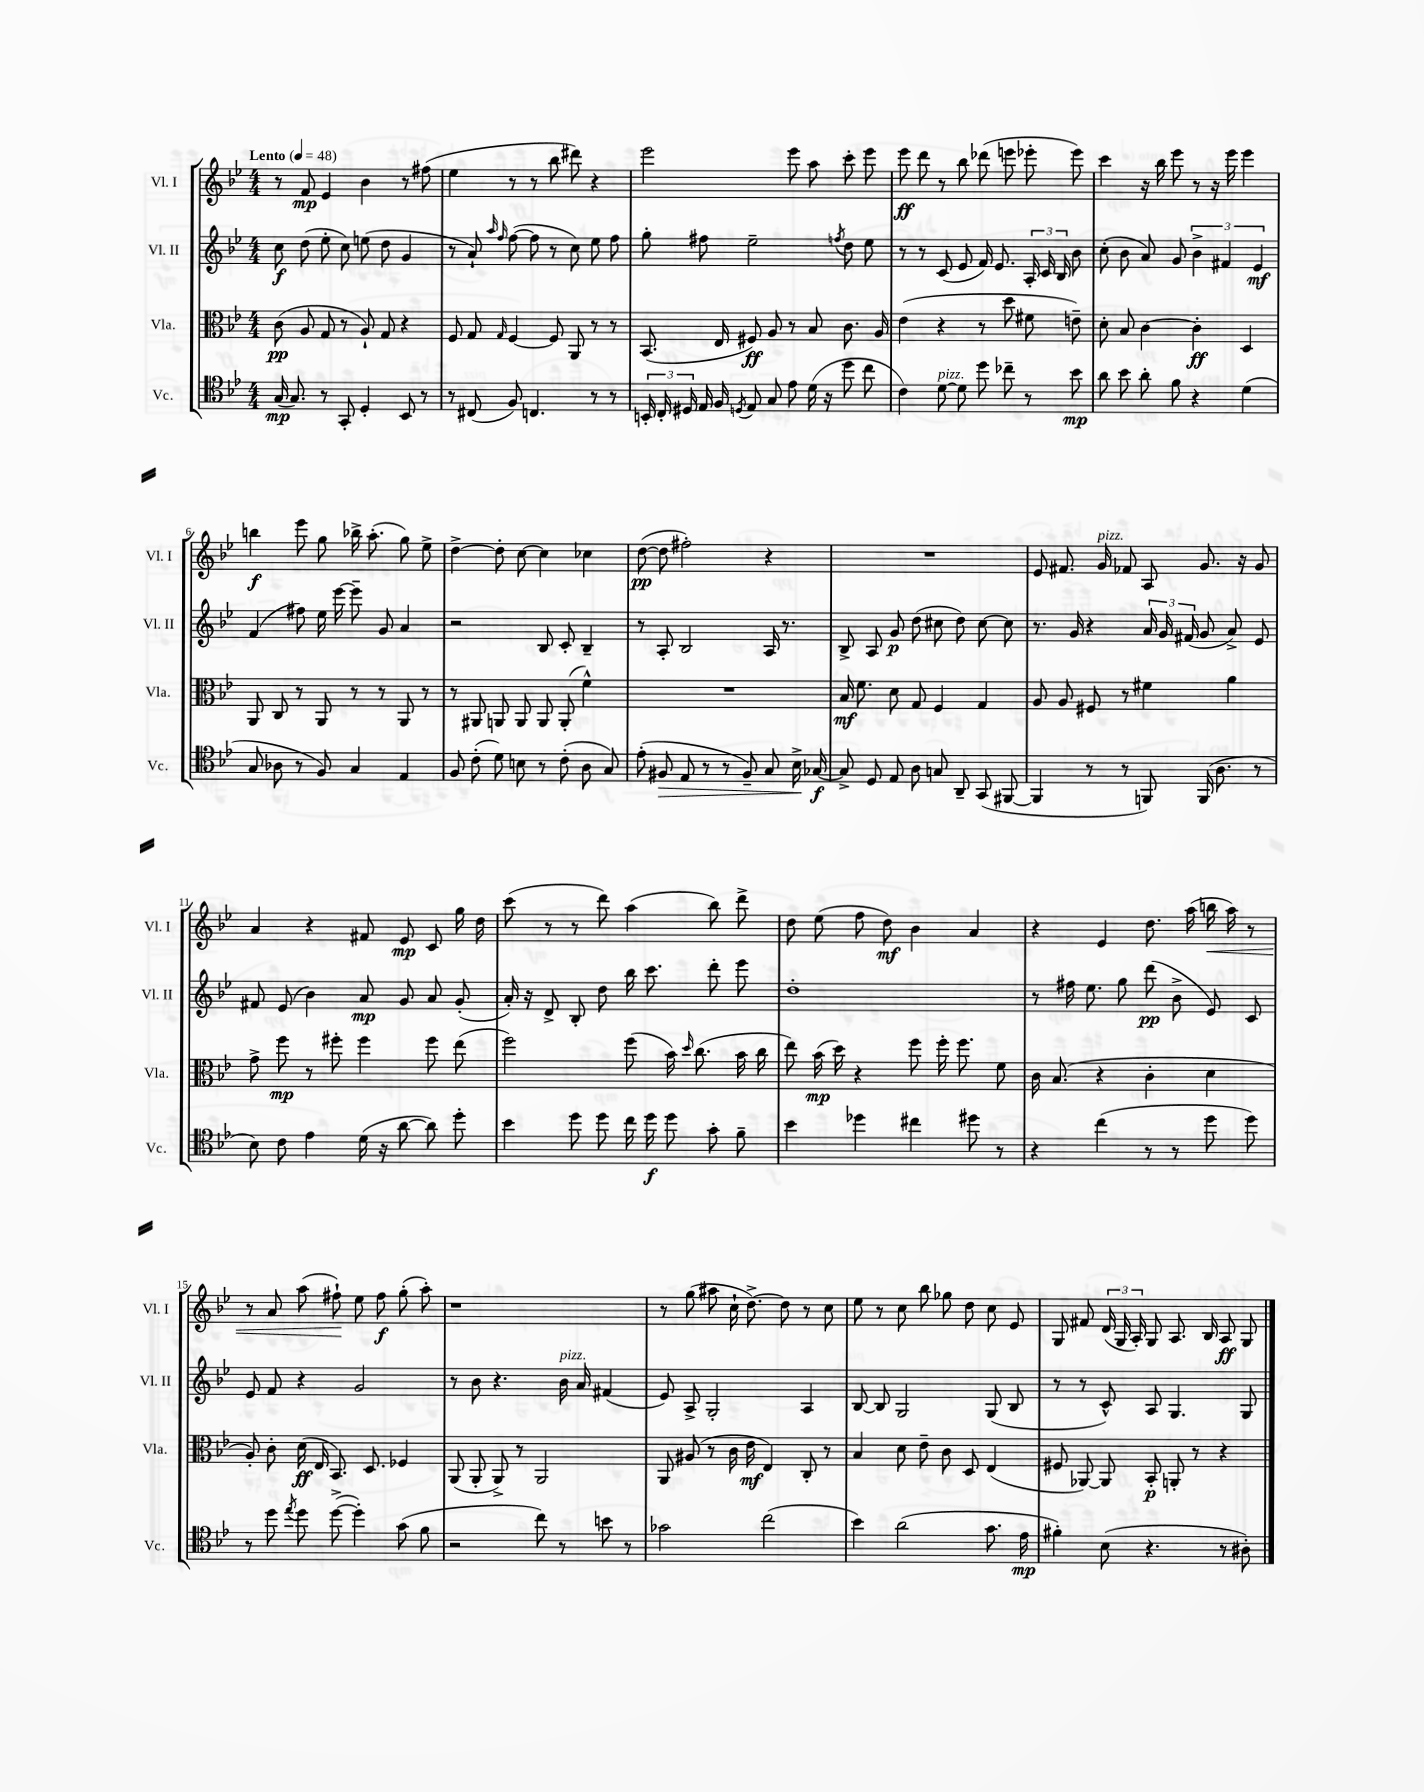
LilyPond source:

<<
\new StaffGroup <<
\new Staff = "s0" \with { instrumentName = "Vl. I" shortInstrumentName = "Vl. I" } {
    \clef treble \key bes \major \numericTimeSignature \time 4/4 \tempo "Lento" 4 = 48
    \autoBeamOff r8 f'8\mp ees'4 bes'4 r8 fis''8( |
    ees''4 r8 r8 bes''8 dis'''8) r4 |
    ees'''2 ees'''8 a''8 c'''8-. ees'''8 |
    ees'''8\ff d'''8 r8 bes''8 des'''8( e'''8 ees'''8-. ees'''8) |
    c'''4 r16 bes''16 ees'''8 r8 r16 ees'''16 ees'''4 |
    b''4\f ees'''8 g''8 bes''16-> a''8.-.( g''8) ees''8-> |
    d''4~-> d''8-. c''8~ c''4 ces''4 |
    d''8~\pp( d''8 fis''2-.) r4 |
    R1 |
    ees'8 fis'8. g'16^\markup { \italic "pizz." } fes'8 a8 g'8. r16 g'8 |
    a'4 r4 fis'8 ees'8\mp c'8 g''16 d''16 |
    c'''8( r8 r8 d'''8) a''4( bes''8) d'''8-> |
    d''8 ees''8( f''8 d''8\mf) bes'4 a'4 |
    r4 ees'4 d''8. a''16( b''16\< a''16) r8 |
    r8 a'8 a''8( fis''8-!\!) ees''8 fis''8\f g''8-.( a''8-.) |
    r1 |
    r8 g''8( ais''8 c''16-! d''8.~->) d''8 r8 c''8 |
    ees''8 r8 c''8 bes''8 ges''8 d''8 c''8 ees'8 |
    g8 fis'8 \tuplet 3/2 { d'16( g16 a16-.) } g8 a8. bes16 a8\ff g8 \bar "|." |
}
\new Staff = "s1" \with { instrumentName = "Vl. II" shortInstrumentName = "Vl. II" } {
    \clef treble \key bes \major \numericTimeSignature \time 4/4
    \autoBeamOff c''8\f d''8( ees''8-. c''8) e''8( d''8 g'4 |
    r8 a'8-!) \grace { a''16 f''16 } f''8~( f''8 r8 c''8) ees''8 f''8 |
    g''8-. fis''8 ees''2-- \acciaccatura { f''8 } d''8 ees''8 |
    r8 r8 c'8( ees'8 f'16) ees'8. \tuplet 3/2 { a16-. c'16 bes16 } bes'8 |
    c''8-.( bes'8 a'8) g'8 \tuplet 3/2 { bes'4-> fis'4 ees'4\mf } |
    f'4( fis''8) ees''16 ees'''16~ ees'''8-- g'8 a'4 |
    r2 bes8 c'8-. bes4-- |
    r8 a8-. bes2 a16 r8. |
    bes8-> a8 g'8\p d''8( cis''8 d''8) cis''8~ cis''8 |
    r8. g'16 r4 \tuplet 3/2 { a'16 g'16 fis'16( } g'8 a'8->) ees'8 |
    fis'8 ees'8( bes'4) a'8\mp g'8 a'8 g'8-.( |
    a'16-.) r16 d'8-> bes8-. d''8 bes''16 c'''8. d'''8-. ees'''8 |
    d''1-. |
    r8 fis''16 ees''8. g''8 d'''8\pp( bes'8-> ees'8) c'8 |
    ees'8 f'8 r4 g'2 |
    r8 bes'8 r4. bes'16^\markup { \italic "pizz." } a'16 fis'4( |
    ees'8) a8-> g2-. a4 |
    bes8~ bes8 g2 g8( bes8 |
    r8 r8 c'8-^) a8 g4. g8 \bar "|." |
}
\new Staff = "s2" \with { instrumentName = "Vla." shortInstrumentName = "Vla." } {
    \clef alto \key bes \major \numericTimeSignature \time 4/4
    \autoBeamOff c'8\pp( a8 g8 r8 a8-!) g8 r4 |
    f8 g8 \grace { g16 } f4~ f8 a,8 r8 r8 |
    bes,8.( ees16 fis8\ff) a8 r8 bes8 c'8. a16 |
    ees'4( r4 r8 d''8 fis'8 e'8--) |
    d'8-. bes8 c'4~ c'4-.\ff d4 |
    a,8 c8 r8 a,8 r8 r8 a,8 r8 |
    r8 ais,8 a,8 a,8 a,8 a,8-.( f'4-^) |
    R1 |
    bes16\mf f'8. d'8 g8 f4 g4 |
    a8 a8 fis8 r8 fis'4 a'4 |
    g'8-> f''8\mp r8 fis''8-. fis''4 fis''8 ees''8( |
    f''2) f''8( bes'16) \grace { d''16 } c''8.( bes'16 c''16 |
    ees''8) bes'16\mp( d''16) r4 f''8 f''16-. f''8. f'8 |
    c'16 bes8.( r4 c'4-. d'4 |
    a8-.) c'8-. d'16\ff( ees16 bes,8.) d8. fes4 |
    a,8( a,8-. a,8->) r8 a,2 |
    a,8 ais8( r8 c'16 ees'16\mf ees4) c8-. r8 |
    bes4 d'8 ees'8-- c'8 d8 ees4( |
    fis8 aes,8~) aes,8 bes,8-.\p a,8-. r8 r4 \bar "|." |
}
\new Staff = "s3" \with { instrumentName = "Vc." shortInstrumentName = "Vc." } {
    \clef tenor \key bes \major \numericTimeSignature \time 4/4
    \autoBeamOff g16\mp( g8.) r8 g,8-. d4-. bes,8 r8 |
    r8 cis8( f8) c4. r8 r8 |
    \tuplet 3/2 { b,16-. c16-. dis16 } ees16 f16 \acciaccatura { d8 } ees8 g8 ees'8 d'16( r16 d''8 c''8 |
    c'4) d'8~^\markup { \italic "pizz." } d'8 d''8 ces''8-- r8 bes'8\mp |
    a'8 bes'8 a'8-. f'8 r4 d'4( |
    g8 aes8 r8 f8) g4 ees4 |
    f8 c'8-.( d'8) b8 r8 c'8-.( a8 g8) |
    ees'8-.( fis8\> ees8 r8 r8 fis8--) g8 bes16->\! ges16~\f |
    ges8-> d8 ees8 a8 g8 a,8-- g,8( fis,8~ |
    fis,4 r8 r8 f,8) f,16( a8. r8 |
    bes8) c'8 ees'4 d'16( r16 a'8~ a'8) d''8-. |
    bes'4 d''8 d''8 c''16 d''16\f d''8 g'8-. f'8-- |
    bes'4 des''4 cis''4 dis''8 r8 |
    r4 c''4( r8 r8 d''8 d''8) |
    r8 d''8 \acciaccatura { ees''8 } d''8 d''8~->( d''4-.) g'8( f'8 |
    r2 c''8) r8 b'8 r8 |
    ges'2 c''2( |
    bes'4) a'2( g'8. ees'16\mp |
    fis'4-.) bes8( r4. r8 ais8-.) \bar "|." |
}
>>
>>
